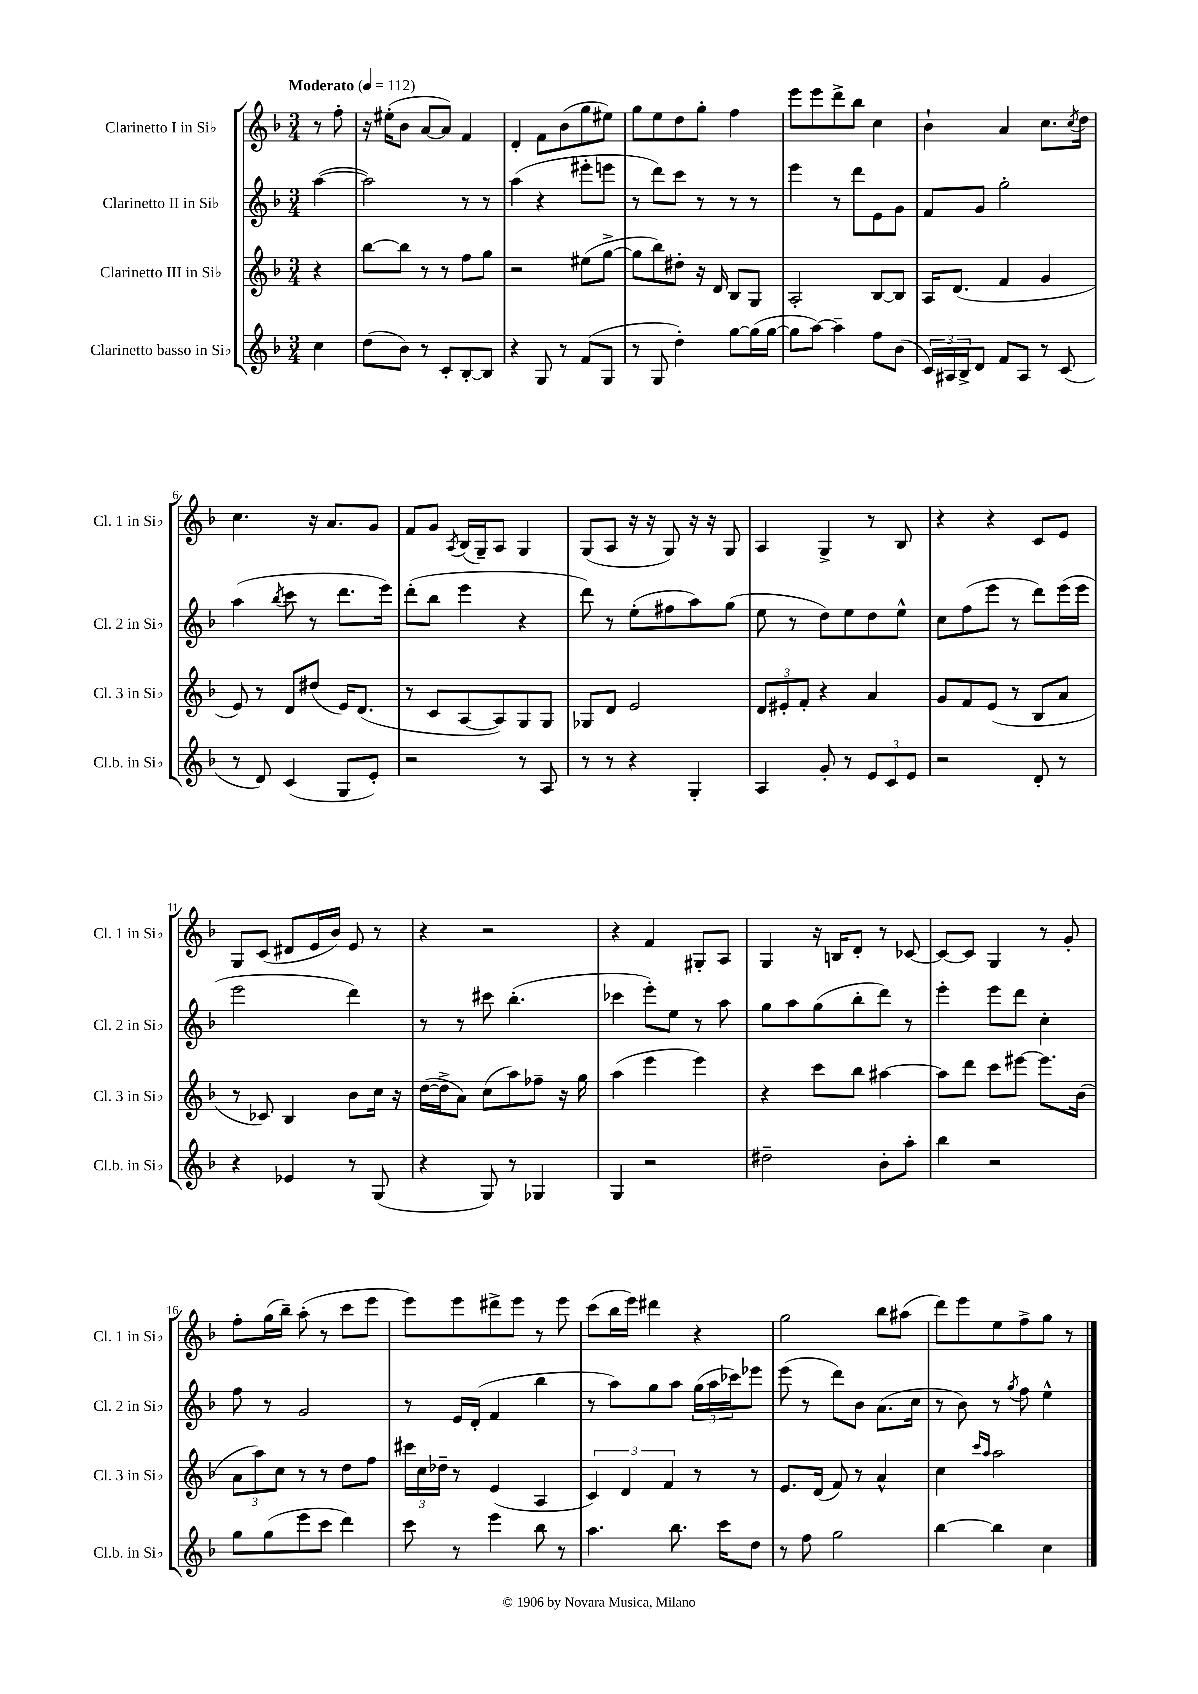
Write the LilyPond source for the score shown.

<<
\new StaffGroup <<
\new Staff = "s0" \with { instrumentName = "Clarinetto I in Sib" shortInstrumentName = "Cl. 1 in Sib" } {
    \clef treble \key f \major \numericTimeSignature \time 3/4 \partial 4 \tempo "Moderato" 4 = 112
    r8 f''8-. |
    r16 eis''16-.( bes'8 a'8~ a'8) f'4 |
    d'4-. f'8 bes'8( g''8 eis''8) |
    g''8 e''8 d''8 g''8-. f''4 |
    e'''8 e'''8 d'''8-> bes''8 c''4 |
    bes'4-! a'4 c''8. \acciaccatura { c''8 } d''16 |
    c''4. r16 a'8. g'8 |
    f'8 g'8 \acciaccatura { a8 } bes16( g16--) a8 g4 |
    g8( a8 r16 r16 g8) r16 r16 g8 |
    a4 g4-> r8 bes8 |
    r4 r4 c'8 e'8 |
    g8 c'8( dis'8 e'16 bes'16) e'8 r8 |
    r4 r2 |
    r4 f'4 gis8-. a8 |
    g4 r16 b16 d'8-. r8 ces'8~ |
    ces'8~ ces'8 g4 r8 g'8-. |
    f''8-. g''16( bes''16--) a''8-.( r8 c'''8 e'''8 |
    e'''8) e'''8 dis'''8-> e'''8 r8 e'''8 |
    c'''8( bes''16 e'''16) dis'''4 r4 |
    g''2 bes''8 ais''8( |
    d'''8) e'''8 e''8 f''8-> g''8 r8 \bar "|." |
}
\new Staff = "s1" \with { instrumentName = "Clarinetto II in Sib" shortInstrumentName = "Cl. 2 in Sib" } {
    \clef treble \key f \major \numericTimeSignature \time 3/4 \partial 4
    a''4~( |
    a''2) r8 r8 |
    a''4( r4 eis'''8-. e'''8 |
    r8 d'''8) c'''8 r8 r8 r8 |
    e'''4 r8 d'''8 e'8 g'8 |
    f'8 g'8 g''2-. |
    a''4( \acciaccatura { bes''8 } c'''8 r8 d'''8. e'''16) |
    d'''8-.( bes''8 e'''4 r4 |
    d'''8) r8 e''8-.( fis''8 a''8) g''8( |
    e''8 r8 d''8) e''8 d''8 e''8-^ |
    c''8 f''8( e'''8 r8 d'''8) e'''16( e'''16 |
    e'''2 d'''4) |
    r8 r8 cis'''8 bes''4.-.( |
    ces'''4 e'''8-.) e''8 r8 a''8 |
    g''8 a''8 g''8( bes''8-. d'''8) r8 |
    e'''4-. e'''8 d'''8 c''4-. |
    f''8 r8 g'2 |
    r8 e'16 d'16-.( f'4 bes''4 |
    r8 a''8) g''8 a''8 \tuplet 3/2 { g''16( a''16 ces'''16) } ees'''8 |
    e'''8( r8 d'''8) bes'8 a'8.( c''16 |
    r8 bes'8) r8 \acciaccatura { g''8 } f''8 e''4-^ \bar "|." |
}
\new Staff = "s2" \with { instrumentName = "Clarinetto III in Sib" shortInstrumentName = "Cl. 3 in Sib" } {
    \clef treble \key f \major \numericTimeSignature \time 3/4 \partial 4
    r4 |
    bes''8~ bes''8 r8 r8 f''8 g''8 |
    r2 eis''8( g''8~-> |
    g''8 bes''8) dis''8-. r16 d'16 bes8 g8 |
    a2-. bes8~ bes8 |
    a16 d'8.( f'4 g'4 |
    e'8) r8 d'8 dis''8( e'16) d'8.( |
    r8 c'8 a8~ a8) g8 g8 |
    ges8 d'8 e'2 |
    \tuplet 3/2 { d'8 eis'8-. f'8-. } r4 a'4 |
    g'8 f'8 e'8( r8 bes8 a'8 |
    r8 ces'8) bes4 bes'8 c''16 r16 |
    d''16~( d''16-> a'8) c''8( a''8) fes''8-- r16 g''16 |
    a''4( e'''4 e'''4) |
    r4 c'''8 bes''8 ais''4~ |
    ais''8 d'''8 c'''8 eis'''8~ eis'''8. bes'16( |
    \tuplet 3/2 { a'8 a''8) c''8 } r8 r8 d''8 f''8 |
    \tuplet 3/2 { cis'''16 c''16 des''16-- } r8 e'4( a4 |
    \tuplet 3/2 { c'4) d'4 f'4 } r8 r8 |
    e'8. d'16( f'8) r8 a'4-^ |
    c''4 \grace { c'''16 a''16 } a''2 \bar "|." |
}
\new Staff = "s3" \with { instrumentName = "Clarinetto basso in Sib" shortInstrumentName = "Cl.b. in Sib" } {
    \clef treble \key f \major \numericTimeSignature \time 3/4 \partial 4
    c''4 |
    d''8( bes'8) r8 c'8-. bes8~-. bes8 |
    r4 g8 r8 f'8( g8 |
    r8 g8 d''4-.) g''8~ g''16( g''16~ |
    g''8 a''8~) a''4-- f''8 bes'8( |
    \tuplet 3/2 { c'16) ais16 bes16-> } d'8 f'8 ais8 r8 c'8( |
    r8 d'8) c'4( g8 e'8-.) |
    r2 r8 a8 |
    r8 r8 r4 g4-. |
    a4 g'8-. r8 \tuplet 3/2 { e'8 c'8 e'8 } |
    r2 d'8-. r8 |
    r4 ees'4 r8 g8( |
    r4 g8) r8 ges4 |
    g4 r2 |
    dis''2-- bes'8-. a''8-. |
    bes''4 r2 |
    g''8 g''8( e'''8 c'''8 d'''4) |
    c'''8 r8 e'''4 bes''8 r8 |
    a''4. bes''8. c'''16 d''8 |
    r8 f''8 g''2 |
    bes''4~ bes''4 c''4 \bar "|." |
}
>>
>>
